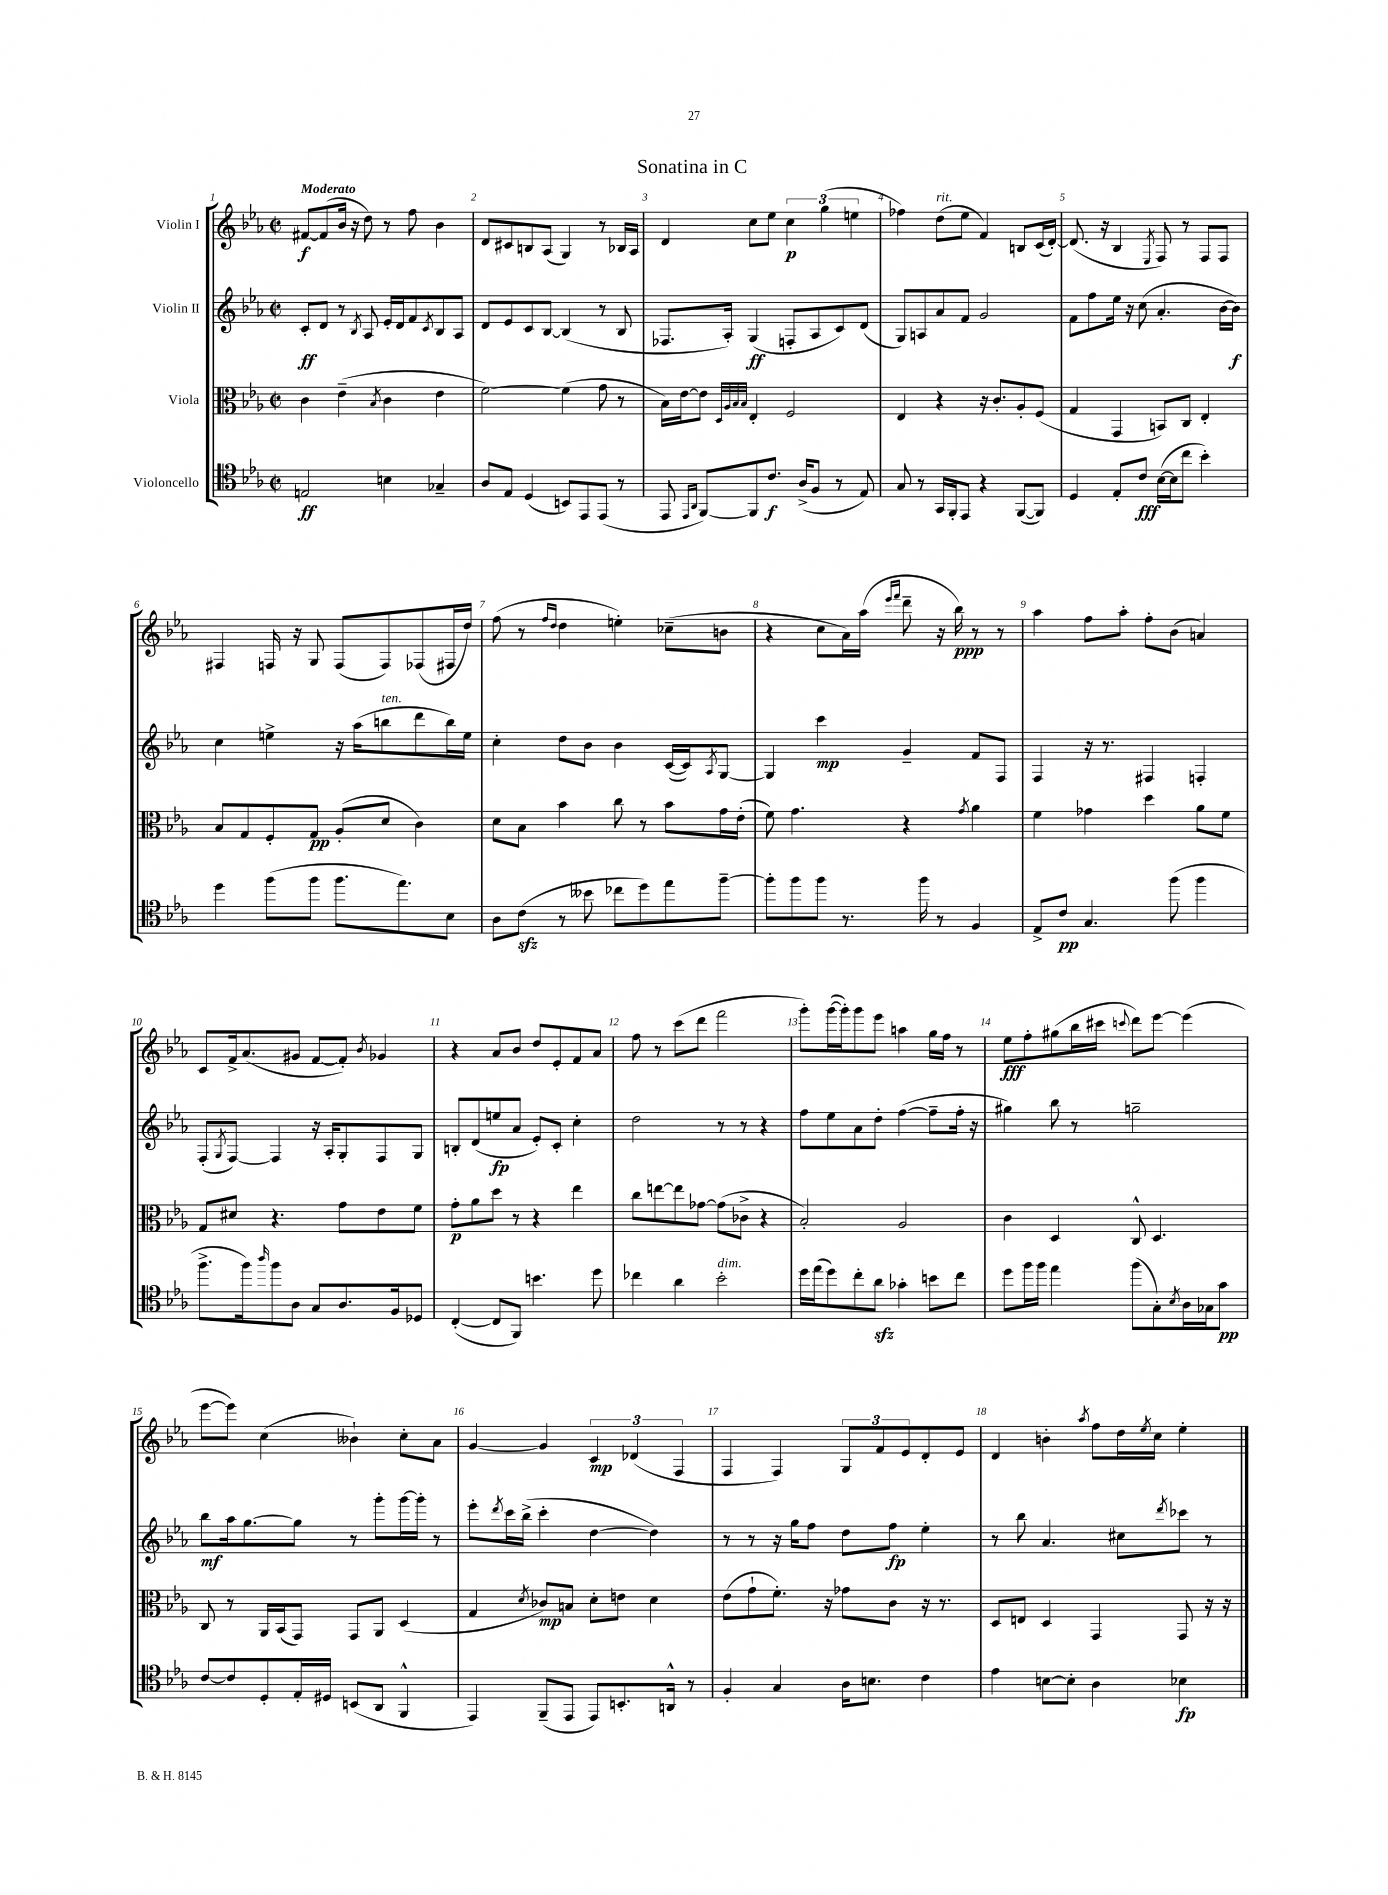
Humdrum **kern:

**kern	**dynam	**kern	**dynam	**kern	**dynam	**kern	**dynam
*part4	*part4	*part3	*part3	*part2	*part2	*part1	*part1
*staff4	*staff4	*staff3	*staff3	*staff2	*staff2	*staff1	*staff1
*I"Violoncello	*	*I"Viola	*	*I"Violin II	*	*I"Violin I	*
*clefC4	*	*clefC3	*	*clefG2	*	*clefG2	*
*k[b-e-a-]	*	*k[b-e-a-]	*	*k[b-e-a-]	*	*k[b-e-a-]	*
*M2/2	*	*M2/2	*	*M2/2	*	*M2/2	*
*met(c|)	*	*met(c|)	*	*met(c|)	*	*met(c|)	*
=1	=1	=1	=1	=1	=1	=1	=1
!	!	!	!	!	!	!LO:TX:a:B:t=Moderato	!
2En/	ff	4c\	.	8c'/L	ff	[8f#X/L	f
.	.	.	.	8d/J	.	(8f#/]	.
.	.	(4e-~\	.	8r	.	16b-/Jk	.
.	.	.	.	.	.	16r	.
.	.	.	.	8qB-/	.	.	.
.	.	.	.	8A-/	.	8dd\)	.
.	.	8qB-/	.	.	.	.	.
4Bn\	.	4c\	.	16e-'/LL	.	8r	.
.	.	.	.	16d/J	.	.	.
.	.	.	.	8f/	.	8ff\	.
.	.	.	.	8qc/	.	.	.
4G-X~/	.	4e-\	.	8B-/	.	4b-\	.
.	.	.	.	8A-/J	.	.	.
=2	=2	=2	=2	=2	=2	=2	=2
8A-/L	.	[2f\)	.	8d/L	.	8d/L	.
8E-/J	.	.	.	8e-/	.	8c#X/	.
(4D/	.	.	.	8c/	.	8Bn/	.
.	.	.	.	[8B-/J	.	(8A-/J	.
8BBn/L)	.	(4f\]	.	(4B-/]	.	4G/)	.
8EE-/	.	.	.	.	.	.	.
(8EE-/J	.	8g\	.	8r	.	8r	.
8r	.	8r	.	8B-/	.	16B-X/LL	.
.	.	.	.	.	.	16A-/JJ	.
=3	=3	=3	=3	=3	=3	=3	=3
8EE-/	.	16B-\LL)	.	8.F-X/L	.	4d/	.
.	.	[16e-\J	.	.	.	.	.
16qqEE-/LL	.	.	.	.	.	.	.
16qqAA-/JJ	.	.	.	.	.	.	.
[8FF/L)	.	8e-\J]	.	.	.	.	.
.	.	.	.	16A-'/Jk)	.	.	.
.	.	32qqD/LLL	.	.	.	.	.
.	.	32qqA-/	.	.	.	.	.
.	.	32qqB-/	.	.	.	.	.
.	.	32qqB-/JJJ	.	.	.	.	.
8FF/]	.	4E-'/	.	(4G/	ff	8cc\L	.
8.c/J	f	.	.	.	.	8ee-\J	.
.	.	2F/	.	8Fn'/L	.	6cc\	p
(16A-^/KL	.	.	.	.	.	.	.
8F/J	.	.	.	8A-/	.	.	.
.	.	.	.	.	.	(6gg\	.
8r	.	.	.	8c/)	.	.	.
.	.	.	.	.	.	6een\	.
8E-/)	.	.	.	(8d/J	.	.	.
=4	=4	=4	=4	=4	=4	=4	=4
8G/	.	4E-/	.	8G/L)	.	4ff-X\)	.
8r	.	.	.	8An/	.	.	.
!	!	!	!	!	!	!LO:TX:a:i:t=rit.	!
16GG/LL	.	4r	.	8a-/	.	(8dd\L	.
16FF'/J	.	.	.	.	.	.	.
8EE-/J	.	.	.	8f/J	.	8ee-\J	.
4r	.	16r	.	2g/	.	4f/)	.
.	.	8.c'/L	.	.	.	.	.
([8FF/L	.	8A-'/	.	.	.	8Bn/L	.
8FF/J])	.	(8F/J	.	.	.	(16c/L	.
.	.	.	.	.	.	[16d'/JJ)	.
=5	=5	=5	=5	=5	=5	=5	=5
4D/	.	4G/	.	8f\L	.	(8.d/]	.
.	.	.	.	8ff\	.	.	.
.	.	.	.	.	.	16r	.
8E-'/L	.	4GG/	.	16ee-\Jk	.	4B-/	.
.	.	.	.	16r	.	.	.
8c/J	fff	.	.	(8cc\	.	.	.
.	.	.	.	.	.	8qE-/	.
([16B-\LL	.	8BBn/L)	.	4.a-'/	.	8F/)	.
16B-\J]	.	.	.	.	.	.	.
8cc\J	.	8C/J	.	.	.	8r	.
4b-'\)	.	4E-'/	.	.	.	8F/L	.
.	.	.	.	[16b-\LL	.	8F/J	.
.	.	.	.	16b-\JJ])	f	.	.
!!LO:LB:g=z
=6	=6	=6	=6	=6	=6	=6	=6
4dd\	.	8B-/L	.	4cc\	.	4F#X/	.
.	.	8G/	.	.	.	.	.
(8ff\L	.	8F'/	.	4een^\	.	16Fn/	.
.	.	.	.	.	.	16r	.
8ff\J	.	8G/J	pp	.	.	8G/	.
8.ff\L	.	(8A-'/L	.	16r	.	(8F/L	.
.	.	.	.	(16aa-\KL	.	.	.
!	!	!	!	!LO:TX:a:i:t=ten.	!	!	!
.	.	8d/J	.	8bbn\	.	8F/)	.
8.ee-\)	.	.	.	.	.	.	.
.	.	4c\)	.	8ddd\	.	(8F-X/	.
8B-\J	.	.	.	16bb\L)	.	16F#X/L	.
.	.	.	.	16ee\JJ	.	16dd/JJ)	.
=7	=7	=7	=7	=7	=7	=7	=7
8A-\L	.	8d\L	.	4cc'\	.	(8ff\	.
(8czz\J	.	8B-\J	.	.	.	8r	.
.	.	.	.	.	.	16qqff/LL	.
.	.	.	.	.	.	16qqdd/JJ	.
8r	.	4b-\	.	8dd\L	.	4dd\	.
8b--X\	.	.	.	8b-\J	.	.	.
8cc-X\L	.	8cc\	.	4b-\	.	4een'\)	.
8dd\)	.	8r	.	.	.	.	.
8ee-\	.	8b-\L	.	([16c/LL	.	(8cc-X~\L	.
.	.	.	.	16c/J])	.	.	.
.	.	.	.	8qA-/	.	.	.
[8ff~\J	.	16g\L	.	[8G/J	.	8bn\J	.
.	.	(16e-'\JJ	.	.	.	.	.
=8	=8	=8	=8	=8	=8	=8	=8
8ff'\L]	.	8f\)	.	4G/]	.	4r	.
8ff\	.	4.g\	.	.	.	.	.
8ff\J	.	.	.	4ccc\	mp	8cc\L	.
8.r	.	.	.	.	.	16a-\L)	.
.	.	.	.	.	.	(16aa-\JJ	.
.	.	.	.	.	.	16qqeee-/LL	.
.	.	.	.	.	.	16qqfff/JJ	.
.	.	4r	.	4g~/	.	8ddd~\	.
16ff\	.	.	.	.	.	.	.
8r	.	.	.	.	.	16r	.
.	.	.	.	.	.	16bb-\)	ppp
.	.	8qg/	.	.	.	.	.
4F/	.	4a-\	.	8f/L	.	8r	.
.	.	.	.	8F/J	.	8r	.
=9	=9	=9	=9	=9	=9	=9	=9
8E-^/L	.	4f\	.	4F/	.	4aa-\	.
8c/J	pp	.	.	.	.	.	.
4.G/	.	4g-X\	.	16r	.	8ff\L	.
.	.	.	.	8.r	.	.	.
.	.	.	.	.	.	8aa-'\J	.
.	.	4dd\	.	4F#X/	.	8ff'\L	.
(8ff\	.	.	.	.	.	(8b-\J	.
4ff\	.	8a-\L	.	4Fn'/	.	4an/)	.
.	.	8f\J	.	.	.	.	.
!!LO:LB:g=z
=10	=10	=10	=10	=10	=10	=10	=10
8.ff^\L	.	8G/L	.	(8F'/L	.	8c/L	.
.	.	.	.	8qG/	.	.	.
.	.	8d#X/J	.	[8F/J)	.	16f^/k	.
16ff\k)	.	.	.	.	.	(8.a-/	.
16qqaa-/	.	.	.	.	.	.	.
8ff\	.	4.r	.	4F/]	.	.	.
8A-\J	.	.	.	.	.	8g#X/J	.
8G/L	.	.	.	16r	.	[8f/L	.
.	.	.	.	16A-'/KL	.	.	.
8.A-/	.	8g\L	.	8G'/	.	8f'/J])	.
.	.	.	.	.	.	8qb-/	.
.	.	8e-\	.	8F/	.	4g-X/	.
16F/k	.	.	.	.	.	.	.
8D-X/J	.	8f\J	.	8G/J	.	.	.
=11	=11	=11	=11	=11	=11	=11	=11
([4C'/	.	8g'\L	p	8Bn'/L	.	4r	.
.	.	8a-\	.	(8d/	.	.	.
8C/L]	.	8dd\J	.	8een/	fp	8a-/L	.
8FF/J)	.	8r	.	8a-/J	.	8b-/J	.
4.bn\	.	4r	.	8e-'/L)	.	8dd/L	.
.	.	.	.	8c'/J	.	8e-'/	.
.	.	4ee-\	.	4cc'\	.	8f/	.
8dd\	.	.	.	.	.	8a-/J	.
=12	=12	=12	=12	=12	=12	=12	=12
4cc-X\	.	8cc\L	.	2dd\	.	8ff\	.
.	.	[8een\	.	.	.	8r	.
4a-\	.	8ee\]	.	.	.	(8ccc\L	.
.	.	[8g-X\J	.	.	.	8ddd\J	.
!LO:TX:a:i:t=dim.	!	!	!	!	!	!	!
2b-'\	.	(8g-\L]	.	8r	.	2fff\	.
.	.	8c-X^\J	.	8r	.	.	.
.	.	4r	.	4r	.	.	.
=13	=13	=13	=13	=13	=13	=13	=13
16dd\LL	.	2B-'/)	.	8ff\L	.	8ggg'\L)	.
(16ee-\J	.	.	.	.	.	.	.
8dd\)	.	.	.	8ee-\	.	([16ggg\L	.
.	.	.	.	.	.	16ggg'\J])	.
8cc'\	.	.	.	8a-\	.	8ggg\	.
8a-zz\J	.	.	.	8dd'\J	.	8eee-\J	.
4g-X'\	.	2A-/	.	([4ff\	.	4aan\	.
8bn\L	.	.	.	8ff~\L]	.	16gg\LL	.
.	.	.	.	.	.	16ff\JJ	.
8cc\J	.	.	.	16ff'\Jk	.	8r	.
.	.	.	.	16r	.	.	.
=14	=14	=14	=14	=14	=14	=14	=14
8dd\L	.	4c\	.	4gg#X\)	.	8ee-\L	fff
16ff\L	.	.	.	.	.	8ff'\	.
16ff\JJ	.	.	.	.	.	.	.
4ee-\	.	4D/	.	8bb-\	.	(8gg#X\	.
.	.	.	.	8r	.	16bb-\L	.
.	.	.	.	.	.	16ccc#X\JJ	.
.	.	.	.	.	.	8qqcccn/	.
(8ff\L	.	8C^^/	.	2ggn~\	.	8ddd\L)	.
8G'\)	.	4.D/	.	.	.	[8eee-\J	.
8qB-/	.	.	.	.	.	.	.
16A-\L	.	.	.	.	.	(4eee-\]	.
16G-X\J	.	.	.	.	.	.	.
8g\J	pp	.	.	.	.	.	.
!!LO:LB:g=z
=15	=15	=15	=15	=15	=15	=15	=15
[8c/L	.	8C/	.	8bb-\L	mf	[8eee-\L	.
8c/]	.	8r	.	16aa-\k	.	8eee-\J])	.
.	.	.	.	[8.gg\	.	.	.
8D'/	.	16AA-/LL	.	.	.	(4cc\	.
.	.	(16BB-/J	.	.	.	.	.
16E-'/L	.	8GG/J)	.	8gg\J]	.	.	.
16D#X/JJ	.	.	.	.	.	.	.
(8BBn/L	.	8GG/L	.	8r	.	4b--X`\)	.
8AA-/J	.	8AA-/J	.	8ggg'\L	.	.	.
4FF^^/	.	(4D/	.	[16ggg\L	.	8cc'\L	.
.	.	.	.	16ggg'\JJ]	.	.	.
.	.	.	.	8r	.	8a-\J	.
=16	=16	=16	=16	=16	=16	=16	=16
4EE-/)	.	4G/	.	8eee-'\L	.	[4g/	.
.	.	.	.	8qddd/	.	.	.
.	.	.	.	16ccc\L	.	.	.
.	.	.	.	(16bb-^\JJ	.	.	.
.	.	8qd/	.	.	.	.	.
(8FF~/L	.	8c-X/L)	mp	4ccc'\	.	4g/]	.
8EE-/J	.	8Bn/J	.	.	.	.	.
8EE-/L)	.	8d'\L	.	[4dd\	.	6c/	mp
8.BBn'/	.	8en\J	.	.	.	.	.
.	.	.	.	.	.	(6d-X/	.
.	.	4d\	.	4dd\])	.	.	.
16AAn^^/Jk	.	.	.	.	.	.	.
.	.	.	.	.	.	6F/	.
8r	.	.	.	.	.	.	.
=17	=17	=17	=17	=17	=17	=17	=17
4F'/	.	(8e-\L	.	8r	.	4F/	.
.	.	8g`\	.	8r	.	.	.
4G/	.	8.f'\J)	.	16r	.	4F/)	.
.	.	.	.	16gg\KL	.	.	.
.	.	.	.	8ff\J	.	.	.
.	.	16r	.	.	.	.	.
16A-\KL	.	8g-X\L	.	8dd\L	.	12G/L	.
8.Bn\J	.	.	.	.	.	.	.
.	.	.	.	.	.	12f/	.
.	.	8c\J	.	8ff\J	fp	.	.
.	.	.	.	.	.	12e-/	.
4c\	.	16r	.	4ee-'\	.	8d'/	.
.	.	8.r	.	.	.	.	.
.	.	.	.	.	.	8e-/J	.
=18	=18	=18	=18	=18	=18	=18	=18
4e-\	.	8D/L	.	8r	.	4d/	.
.	.	8En/J	.	8bb-\	.	.	.
[8Bn\L	.	4D/	.	4.a-/	.	4bn'\	.
8B'\J]	.	.	.	.	.	.	.
.	.	.	.	.	.	8qaa-/	.
4A-\	.	4GG/	.	.	.	8ff\L	.
.	.	.	.	8cc#X\L	.	16dd\L	.
.	.	.	.	.	.	8qee-/	.
.	.	.	.	.	.	16cc\JJ	.
.	.	.	.	8qddd/	.	.	.
4B-X\	fp	8GG/	.	8ccc-X\J	.	4ee-'\	.
.	.	16r	.	8r	.	.	.
.	.	16r	.	.	.	.	.
==	==	==	==	==	==	==	==
*-	*-	*-	*-	*-	*-	*-	*-
